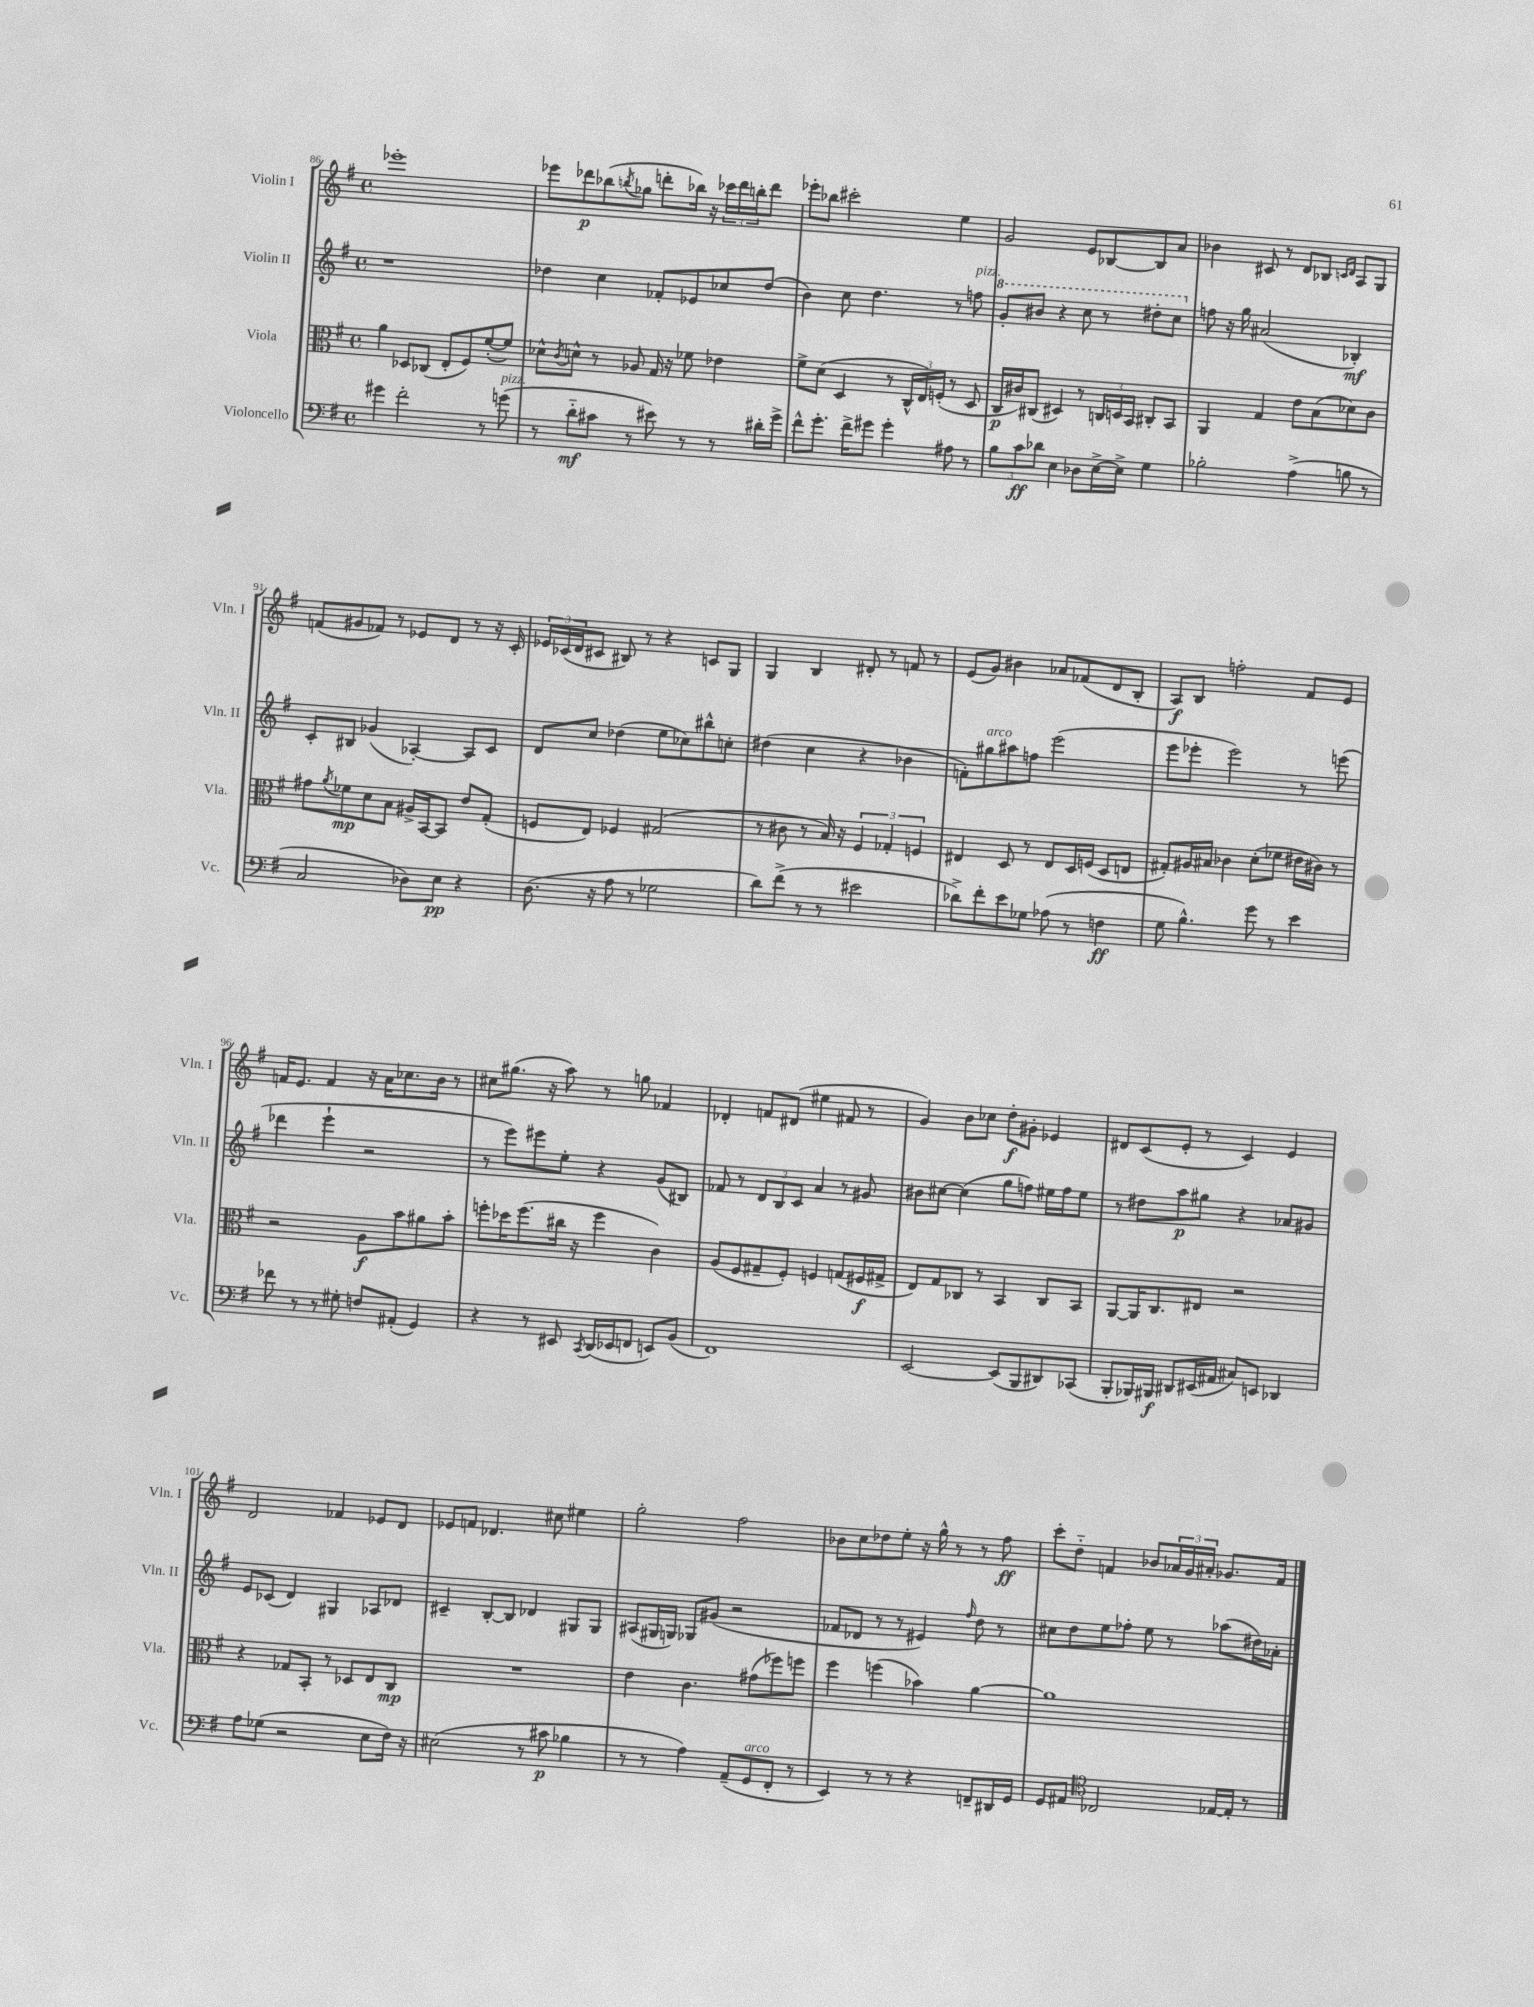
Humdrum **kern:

**kern	**kern	**kern	**kern
*staff4	*staff3	*staff2	*staff1
*clefF4	*clefC3	*clefG2	*clefG2
*k[f#]	*k[f#]	*k[f#]	*k[f#]
*M4/4	*M4/4	*M4/4	*M4/4
*met(c)	*met(c)	*met(c)	*met(c)
4g#	4a	1r	1eee-'
2f#'	8D-	.	.
.	(8C-	.	.
.	8E'	.	.
.	8F#)	.	.
8r	([8f#'	.	.
(8g	8f#])	.	.
=	=	=	=
8r	8d-^^	4dd-	8eee-
.	8qc	.	.
8d'~	8d^^	.	8ddd-
8c#	8r	4cc	(8bb-
.	.	.	8qbb
8r	8A-	.	8gg-
8e#)	16G	8f-'	8ddd'
.	16r	.	.
8r	8f-	8e-	16bb-)
.	.	.	16r
8r	4e-	8cc-	24ccc-
.	.	.	24ddd
.	.	.	24bb'
16d#'	.	(8dd-	8ddd
16g^	.	.	.
=	=	=	=
8f#^^	8f#^	4b)	8eee-'
8.g'	(8d	.	8bb-
.	4D	8cc	2ccc#'
16f#^	.	.	.
8g#	.	4.dd	.
4g#'	8r	.	.
.	24C^^	.	.
.	24E)	.	.
.	(24F'	.	.
8A#	8r	8r	4ee
8r	8D	8ff	.
=	=	=	=
12B	16C	8gg'	2g
.	16c#)	.	.
12c	.	.	.
.	(8C#	8bb#	.
12d-	.	.	.
4E	4D#)	4r	.
8D-	8r	8ccc	8e
[16E^	24C	8r	[8B-
.	24D	.	.
16E^]	.	.	.
.	24BB	.	.
4G	8C#'	8ddd#'	8B-]
.	8BB	8ccc	8a
=	=	=	=
2B-'	4AA	8ff	4b-
.	.	16r	.
.	.	16gg	.
.	4G	(2a#	8c#
.	.	.	8r
(4A^	8e	.	8d
.	(8B	.	8B-
.	.	.	16qqc
.	.	.	16qqd
8B	8d-)	4B-')	8A
8r	8c	.	8G
=	=	=	=
2C	8g#	8c'	(8f
.	8qa	.	.
.	8f-	8B#	8g#
.	8d	(4g-	8f-)
.	8B	.	8r
8D-)	16A#^	[4A-')	8e-
.	[16BB	.	.
8E	8BB]	.	8d
4r	8e	8A-]	8r
.	(8G'	8c	16r
.	.	.	16c'
=	=	=	=
(8.D	8F	8d	24e-
.	.	.	(24c-
.	.	.	24d
.	8E)	8cc	8c#
16r	.	.	.
8A	4F-	(4dd-	8B#)
8r	.	.	8r
2G-	(2G#	8ee	4r
.	.	8cc-)	.
.	.	8bb#^^	8c
.	.	8cc'	8G
=	=	=	=
8d)	8r	(4dd#	4G
(8f#^	8c#	.	.
8r	8r	4cc	4B
8r	16B)	.	.
.	16r	.	.
2e#	6F#	4r	8d#'
.	.	.	8r
.	6G-'	.	.
.	.	4b-	8f
.	6F	.	.
.	.	.	8r
=	=	=	=
8d-^)	4E#	8f')	(8e
8f#'	.	8gg#	8g)
8e	8D	8aa#	4b#
8G-	8r	8ff	.
(8A-	8E#	(2eee	8a-
8r	16D	.	(8f-
.	(16F	.	.
4F	8D	.	8d
.	8E	.	8B'
=	=	=	=
8G	8G#')	8eee	8A)
4.B^^)	16A#	8eee-'	8B
.	16B#	.	.
.	4c-	2eee-)	2ff'
8g	(8d'	.	.
8r	8f-	.	.
4e	16e#	8r	8f#
.	16c#)	.	.
.	8r	(8eee	8e
=	=	=	=
8f-	2r	4ddd-	16f
.	.	.	8.e
8r	.	.	.
8r	.	4eee`	4f
8G#'	.	.	.
8F	8A	2r	16r
.	.	.	16a
(8AA#'	8b	.	8.cc-
4GG)	8a#	.	.
.	.	.	16b
.	8b'	.	8r
=	=	=	=
4r	8ff'	8r	8cc#
.	16dd-	8eee)	(8.gg#
.	(8.ff	.	.
8r	.	8eee#	.
.	.	.	16r
8EE#	16cc#	8ee'	8aa)
.	16r	.	.
8qCC	.	.	.
(16DD	4ff	4r	8r
16EE-	.	.	.
8FF	.	.	8gg
8EE)	4c)	(8g	4f-
(8BB	.	8B#)	.
=	=	=	=
1FF#)	(8A	8f-	4d-'
.	8F#	8r	.
.	8G#~	12d	8f
.	.	12B	.
.	8F#')	.	(8d#
.	.	12c	.
.	4F	4a	4ee#
.	(8G	8r	8f#
.	16F#	8g#	8r
.	16G#^	.	.
=	=	=	=
[2EE	8E)	8b#	4g)
.	8G	[8cc#	.
.	8C-	(4cc#]	8b
.	8r	.	8cc-
(8EE]	4BB	8gg	8dd'
8BBB	.	8ff)	8g#'
8DD#)	8C-	16ee#	4e-
.	.	16ff	.
(8CC-	8BB	8ee#	.
=	=	=	=
8BBB'	[8AA	8r	8d#
16BBB-)	16AA]	8dd#	(8c
16BBB#	8.C	.	.
8DD#	.	8aa	8e'
(16EE#	8E#	8gg#	8r
16AA#	.	.	.
8C#)	2r	4r	4c)
8EE	.	.	.
4DD-	.	8a-	4e
.	.	8g#	.
=	=	=	=
8A	4r	8e	2d
(8G-	.	(8c-	.
2r	8G-	4d)	.
.	8BB'	.	.
.	8r	4G#	4f-
.	8D-	.	.
8E	8E	8A-	8e-
16F#)	8C	8d-	8d
16r	.	.	.
=	=	=	=
(2E#	1r	4c#~	8e-
.	.	.	8f
.	.	[8B'	4.d-
.	.	8B]	.
8r	.	4d-	.
8c#	.	.	8cc#
4B-	.	8G#	4ee#
.	.	8G#	.
=	=	=	=
8r	4e	(8A#	2gg'
8r	.	16G#	.
.	.	16G)	.
4A)	4.c	8G-	.
.	.	(8g#	.
(8AA~	.	2r	2ff#
8GG	(8g#	.	.
8FF#'	8ff-)	.	.
8r	8ff	.	.
=	=	=	=
4EE)	4ff#	8f-	8b-
.	.	8d-	8cc
8r	(4ff	8r	8dd-
8r	.	8r	8ee'
4r	4b-)	4e#)	16r
.	.	.	16gg^^
.	.	.	8r
.	.	16qqff#	.
8FF~	[4a	8dd	8r
16DD#	.	8r	8ff#
16GG	.	.	.
=	=	=	=
8GG	1a]	8cc#	8ccc'
8AA#	.	8dd	8dd'~
*clefC4	*	*	*
2C-	.	8ee	4f
.	.	8ff-'	.
.	.	8ee	8b-
.	.	8r	24a-
.	.	.	24g
.	.	.	24a#'
[16E-	.	(8aa-	8.g-
16E-']	.	.	.
8r	.	16dd#)	.
.	.	16a-'	16f
==	==	==	==
*-	*-	*-	*-
